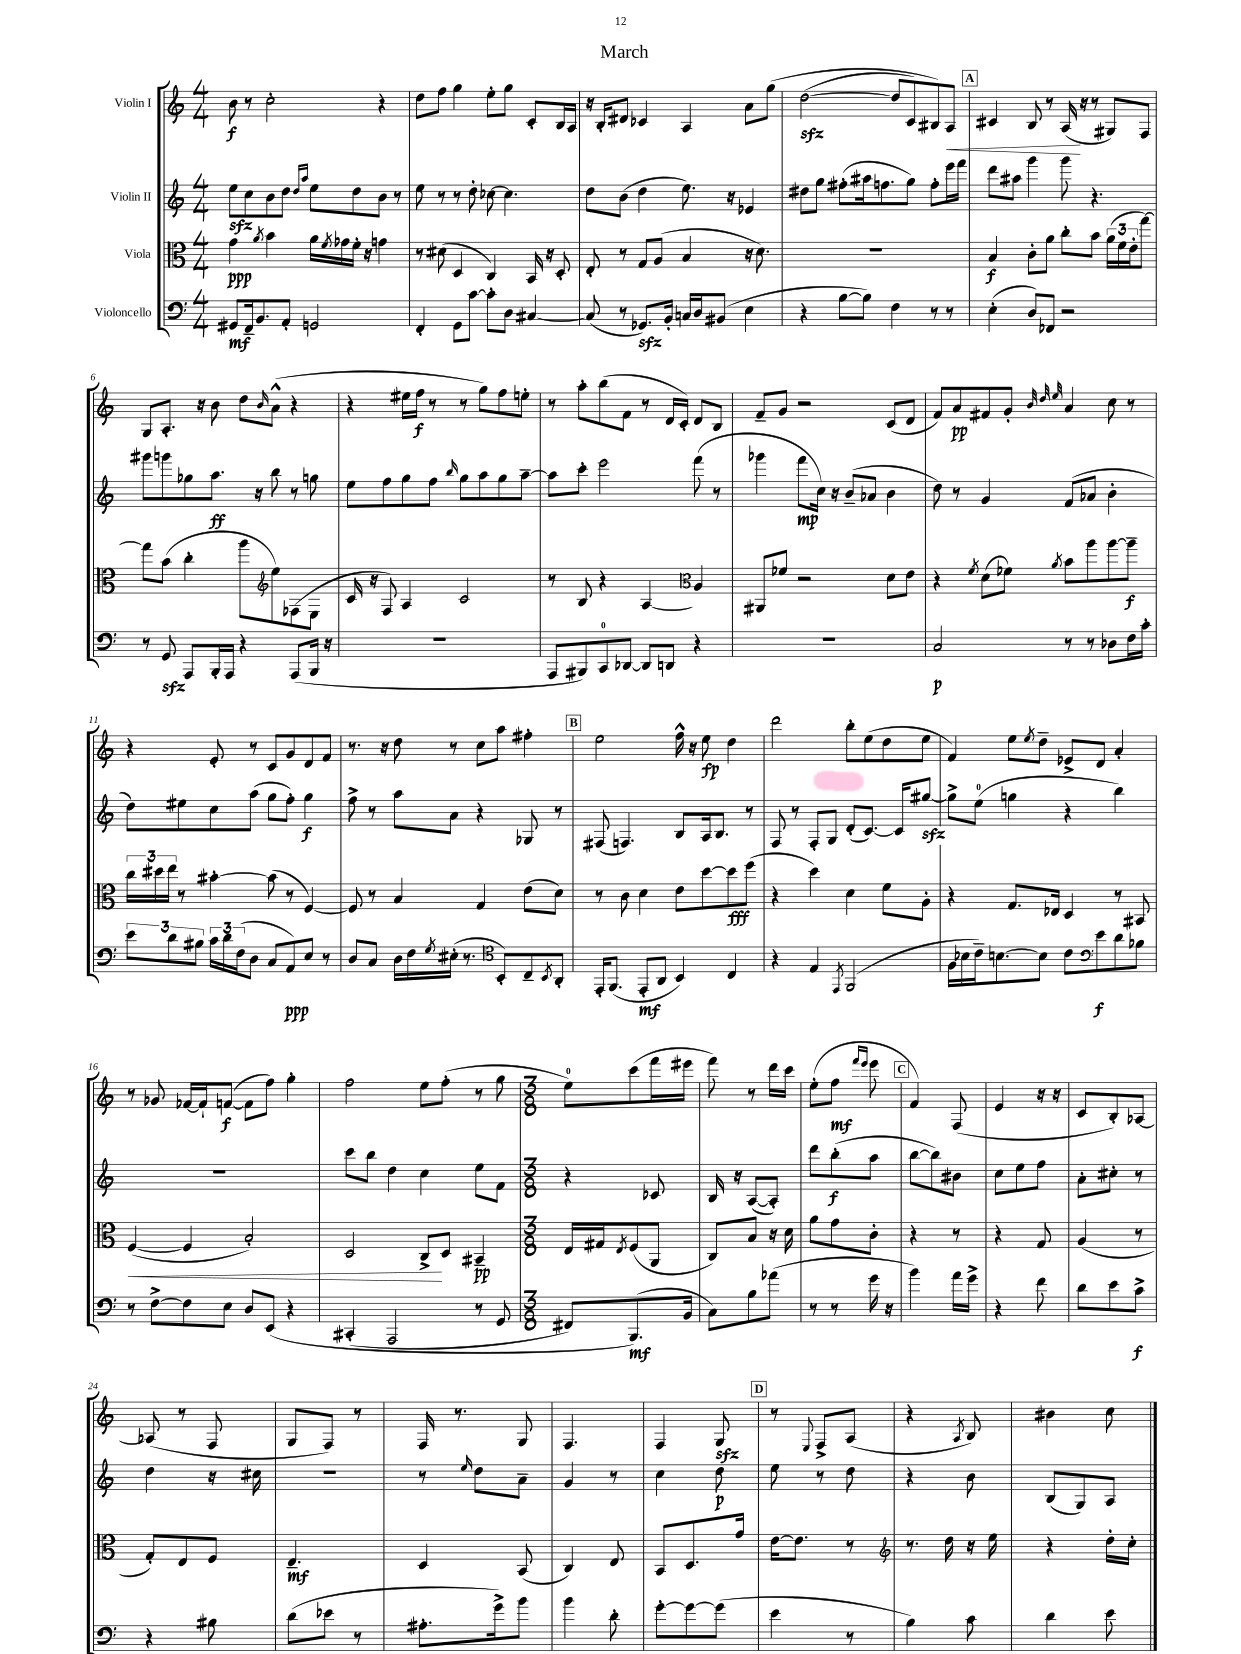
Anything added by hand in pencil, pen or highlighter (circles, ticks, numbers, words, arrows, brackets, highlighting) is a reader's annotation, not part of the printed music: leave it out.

**kern	**kern	**kern	**kern
*staff4	*staff3	*staff2	*staff1
*clefF4	*clefC3	*clefG2	*clefG2
*k[]	*k[]	*k[]	*k[]
*M4/4	*M4/4	*M4/4	*M4/4
8GG#/L	4g\	8ee\L	8b\
16FF~/k	.	8cc\	8r
8.BB/	.	.	.
.	8qa/	.	.
.	4b\	8b\	2cc'\
8AA'/J	.	8dd\J	.
.	.	16qqdd/LL	.
.	.	16qqaa/JJ	.
2GG/	16a\LL	8ee\L	.
.	8qf/	.	.
.	16g-\	.	.
.	16f'\JJ	8dd\	.
.	16r	.	.
.	4g\	8b\J	4r
.	.	8r	.
=	=	=	=
4FF'/	8r	8ee\	8dd\L
.	(8d#\	8r	8ff\J
8GG\L	4D/	8r	4gg\
[8c\J	.	8dd'\	.
8c'\]L	4C/)	[8cc-\	8ee'\L
8D\J	.	4.cc-\]	8gg\J
[4C#/	16BB/	.	8c'/L
.	16r	.	.
.	8D'/	.	16B/L
.	.	.	16A/JJ
=	=	=	=
(8C#/]	8E'/	8dd\L	16r
.	.	.	16B'/LK
8r	8r	(8b\J	8d#/J
8.GG-/L)	8G/L	4dd\	4c-/
.	(8A/J	.	.
16BB'/Jk	.	.	.
16C/LL	4B/	8.ee\)	4A/
16D/J	.	.	.
(8BB#/J	.	.	.
.	.	16r	.
4E\	16r	4e-/	8a\L
.	8.d\)	.	.
.	.	.	&(8gg\J
=	=	=	=
4r	1r	8dd#\L	([2dd\
.	.	8gg\J	.
[8B\L	.	(8ff#'\L	.
8B\]J)	.	16aa#\k	.
.	.	8.ff\	.
4F\	.	.	8dd/]L
.	.	8gg\J)	8c/)
8r	.	8ff'\L	8B#/&)
8r	.	16eee\L	8A/J
.	.	16fff\JJ	.
=	=	=	=
(4E'\	4B/	8ddd\L	4c#/
.	.	8aa#\J	.
8D/L)	8c'\L	4ggg\	8B/
8FF-/J	8a\J	.	8r
2r	8cc'\L	8ggg\	(16A/
.	.	.	16r
.	8b\J	4.r	8r
.	(24a\LL	.	8G#/L)
.	24f\	.	.
.	24e'\J	.	.
.	[8gg\J)	.	8F/J
=	=	=	=
8r	8gg\]L	8ggg#\L	8G/L
8GG/	(8b\J	8ggg\	8.A'/J
8AAA/L	4cc'\	8gg-\	.
.	.	.	16r
16BBB'/L	.	8.aa\J	8b\
16AAA/JJ	.	.	.
4r	8aa\L	.	8dd\L
.	.	16r	.
.	.	.	16qqb/
.	8ee\)	8bb\	(8a^^\J
(8AAA/L	(8F-\	8r	4r
16BBB/Jk	8E\J	8gg\	.
16r	.	.	.
=	=	=	=
*	*clefG2	*	*
1r	16c/	8ee\L	4r
.	16r	.	.
.	8F/)	8ff\	.
.	4A/	8gg\	16ee#\LL
.	.	.	16ff\JJ
.	.	8ff\J	8r
.	.	16qqbb/	.
.	2c/	8gg\L	8r
.	.	8aa\	8gg\L)
.	.	8gg\	8ff\
.	.	[8aa~\J	8ee'\J
=	=	=	=
8AAA/L	8r	8aa\]L	8r
8BBB#/)	8B/	8ccc'\J	8aa'\L
8CC/	4r	2eee\	(8bb\
[8DD-/J	.	.	8f\J
8DD-/]L	[4A/	.	8r
8DD/J	.	.	16d/LL
.	.	.	16c'/JJ)
4r	4A/]	(8fff\	8d/L
.	.	8r	8B/J
=	=	=	=
*	*clefC3	*	*
1r	8AA#/L	4ggg-\	8f~/L
.	8f-/J	.	8g/J
.	2r	8fff\L	2r
.	.	16cc\Jk)	.
.	.	16r	.
.	.	(8b~/L	.
.	.	8a-/J	.
.	8d\L	4b\	(8c/L
.	8e\J	.	8d/J
=	=	=	=
2C/	4r	8dd\)	8f/L)
.	.	8r	8a/
.	8qf/	.	.
.	(8d\L	4g/	8f#/
.	8f-\J)	.	8g'/J
.	.	.	32qqb/
.	.	.	32qqdd/
.	8qa/	.	32qqee/
8r	8b\L	(8f/L	4a/
8r	8aa\	8a-/J	.
8D-\L	[8aa\	4b'\	8cc\
16F\L	8aa~\]J	.	8r
16c'\JJ	.	.	.
=	=	=	=
12e\L	24cc\LL	8dd\L)	4r
.	24dd#\	.	.
12d\	24ee\JJ	.	.
.	8r	8ee#\	.
12B#\J	.	.	.
24c\LL	[4b#'\	8cc\	8e'/
24d\	.	.	.
(24F\J	.	.	.
8D\J	.	(8aa\J	8r
8C/L	(8b#\]	8gg\L	8c/L
8AA/)	8r	8ff'\J)	8g/
8E/J	[4F/)	4gg\	8d/
8r	.	.	8f/J
=	=	=	=
8D/L	8F/]	8ff^\	8.r
8C/J	8r	8r	.
.	.	.	16r
16D\LL	4B/	8aa\L	8dd\
16F\	.	.	.
8qG/	.	.	.
(16E#'\JJ	.	8a\J	8r
8.r	.	.	.
.	4G/	4r	8cc\L
8BB'/L)	.	.	8aa\J
8C~/	(8e\L	8G-/	4ff#'\
8qBB/	.	.	.
8AA'/J	8d\J)	8r	.
=	=	=	=
*clefC4	*	*	*
16EE'/LK	8r	(8F#/	2ee\
(8.FF/J	.	.	.
.	8c\	4.F/)	.
8EE'/L	4d\	.	.
8AA/J	.	.	.
4BB/)	8e\L	8B/L	16ff^^\
.	.	.	16r
.	[8dd\	16A/k	8ee\
.	.	8.B/J	.
4C/	8dd\]	.	4dd\
.	(8ff\J	8r	.
=	=	=	=
4r	4r	8F/	2ddd\
.	.	8r	.
4E/	4dd\)	8F'/L	.
.	.	8G/J	.
8qEE/	.	.	.
(2FF/	4d\	(8d'/L	8bb'\L
.	.	[8.c/J)	(8ee\
.	8f\L	.	8dd\
.	.	16c/]LK	.
.	8A'\J	[8gg#/J	8ee\J
=	=	=	=
16F\LL	4r	8gg#^\]L	4f/)
16B-\	.	.	.
16c~\J)	.	(8ee\J	.
[8.B\	.	.	.
.	8.G/L	4gg\	8ee\L
.	.	.	8qee/
8B\]J	.	.	8dd~\J
.	16E-/Jk	.	.
8c\L	4D/	4r	8e-^/L
8e\	.	.	8d/J
8d\	8r	4bb\)	4a'/
8B-\J	8BB#/	.	.
=	=	=	=
*clefF4	*	*	*
8r	([4F/	1r	8r
[8F^\L	.	.	8g-/
8F\]	4F/]	.	[16f-/LL
.	.	.	16f-`/]J
8E\J	.	.	([8f/J
8D/L	2B'/)	.	8f\]L
&(8EE/J	.	.	8ff\J)
4r	.	.	4gg'\
=	=	=	=
(4CC#'/	2D/	8ccc\L	2ff\
.	.	8bb\J	.
2AAA/	.	4dd\	.
.	8C^/L	4cc\	8ee\L
.	8D/J	.	(8ff'\J
8r	4BB#~/	8ee\L	8r
8GG/	.	8f\J	8gg\
=	=	=	=
*M3/8	*M3/8	*M3/8	*M3/8
8FF#/L)	16E/LL	4r	8ee\L)
.	16G#/J	.	.
.	8qE/	.	.
(8.BBB/&)	(8F/	.	(8ccc\
.	8AA/J	8c-/	16fff\L
16BB/Jk	.	.	16eee#\JJ
=	=	=	=
8C\L)	8C/L)	16B/	8fff\)
.	.	16r	.
8B\	8B/J	([8A/L	8r
(8a-\J	16r	8A'/]J)	16ddd\LL
.	16d\	.	16ccc\JJ
=	=	=	=
8r	8a\L	8ddd\L	(8ee'\L
8r	8g\	(8bb'\	8ff\J
.	.	.	16qqfff/LL
.	.	.	16qqeee/JJ
16g\	8c'\J	8aa\J	8eee\
16r	.	.	.
=	=	=	=
4b\)	4r	[8bb\L	4f/)
.	.	8bb\])	.
16a\LL	8r	8b#\J	(8F/
16g^\JJ	.	.	.
=	=	=	=
4r	4r	8cc\L	4e/
.	.	8ee\	.
8f\	8G/	8ff\J	16r
.	.	.	16r
=	=	=	=
8d\L	(4A/	8a'\L	8c/L
8e\	.	8cc#'\J	8B'/)
8c^\J	8r	8r	[8A-/J
=	=	=	=
4r	8G'/L)	4dd\	(8A-/]
.	8E/	.	8r
8B#\	8F/J	16r	8F/
.	.	16cc#\	.
=	=	=	=
(8d\L	4.E~/	4.r	8G/L
8e-\J	.	.	8F/J)
8r	.	.	8r
=	=	=	=
8.A#'\L	4D/	8r	16F/
.	.	.	8.r
.	.	16qqee/	.
.	.	8dd\L	.
16g^\k)	.	.	.
8b\J	(8BB/	8a~\J	8G/
=	=	=	=
4b\	4C/)	4g/	4.F/
8d'\	8E/	8r	.
=	=	=	=
[8g'\L	8BB/L	4cc\	4F/
8g\_	8.D/	.	.
(8g\]J	.	8dd\	8G/
.	16g/Jk	.	.
=	=	=	=
4e\	[16e\LK	8ee\	8r
.	8.e\]J	.	.
.	.	.	8qqE/
.	.	8r	8F^/L
8r	8r	8dd\	(8A/J
=	=	=	=
*	*clefG2	*	*
4B\)	8.r	4r	4r
.	16dd\	.	.
.	.	.	8qA/
8c\	16r	8b\	8B/)
.	16ee\	.	.
=	=	=	=
4d\	4r	(8B/L	4b#\
.	.	8G/)	.
8e\	16dd'\LL	8A/J	8cc\
.	16cc'\JJ	.	.
==	==	==	==
*-	*-	*-	*-
